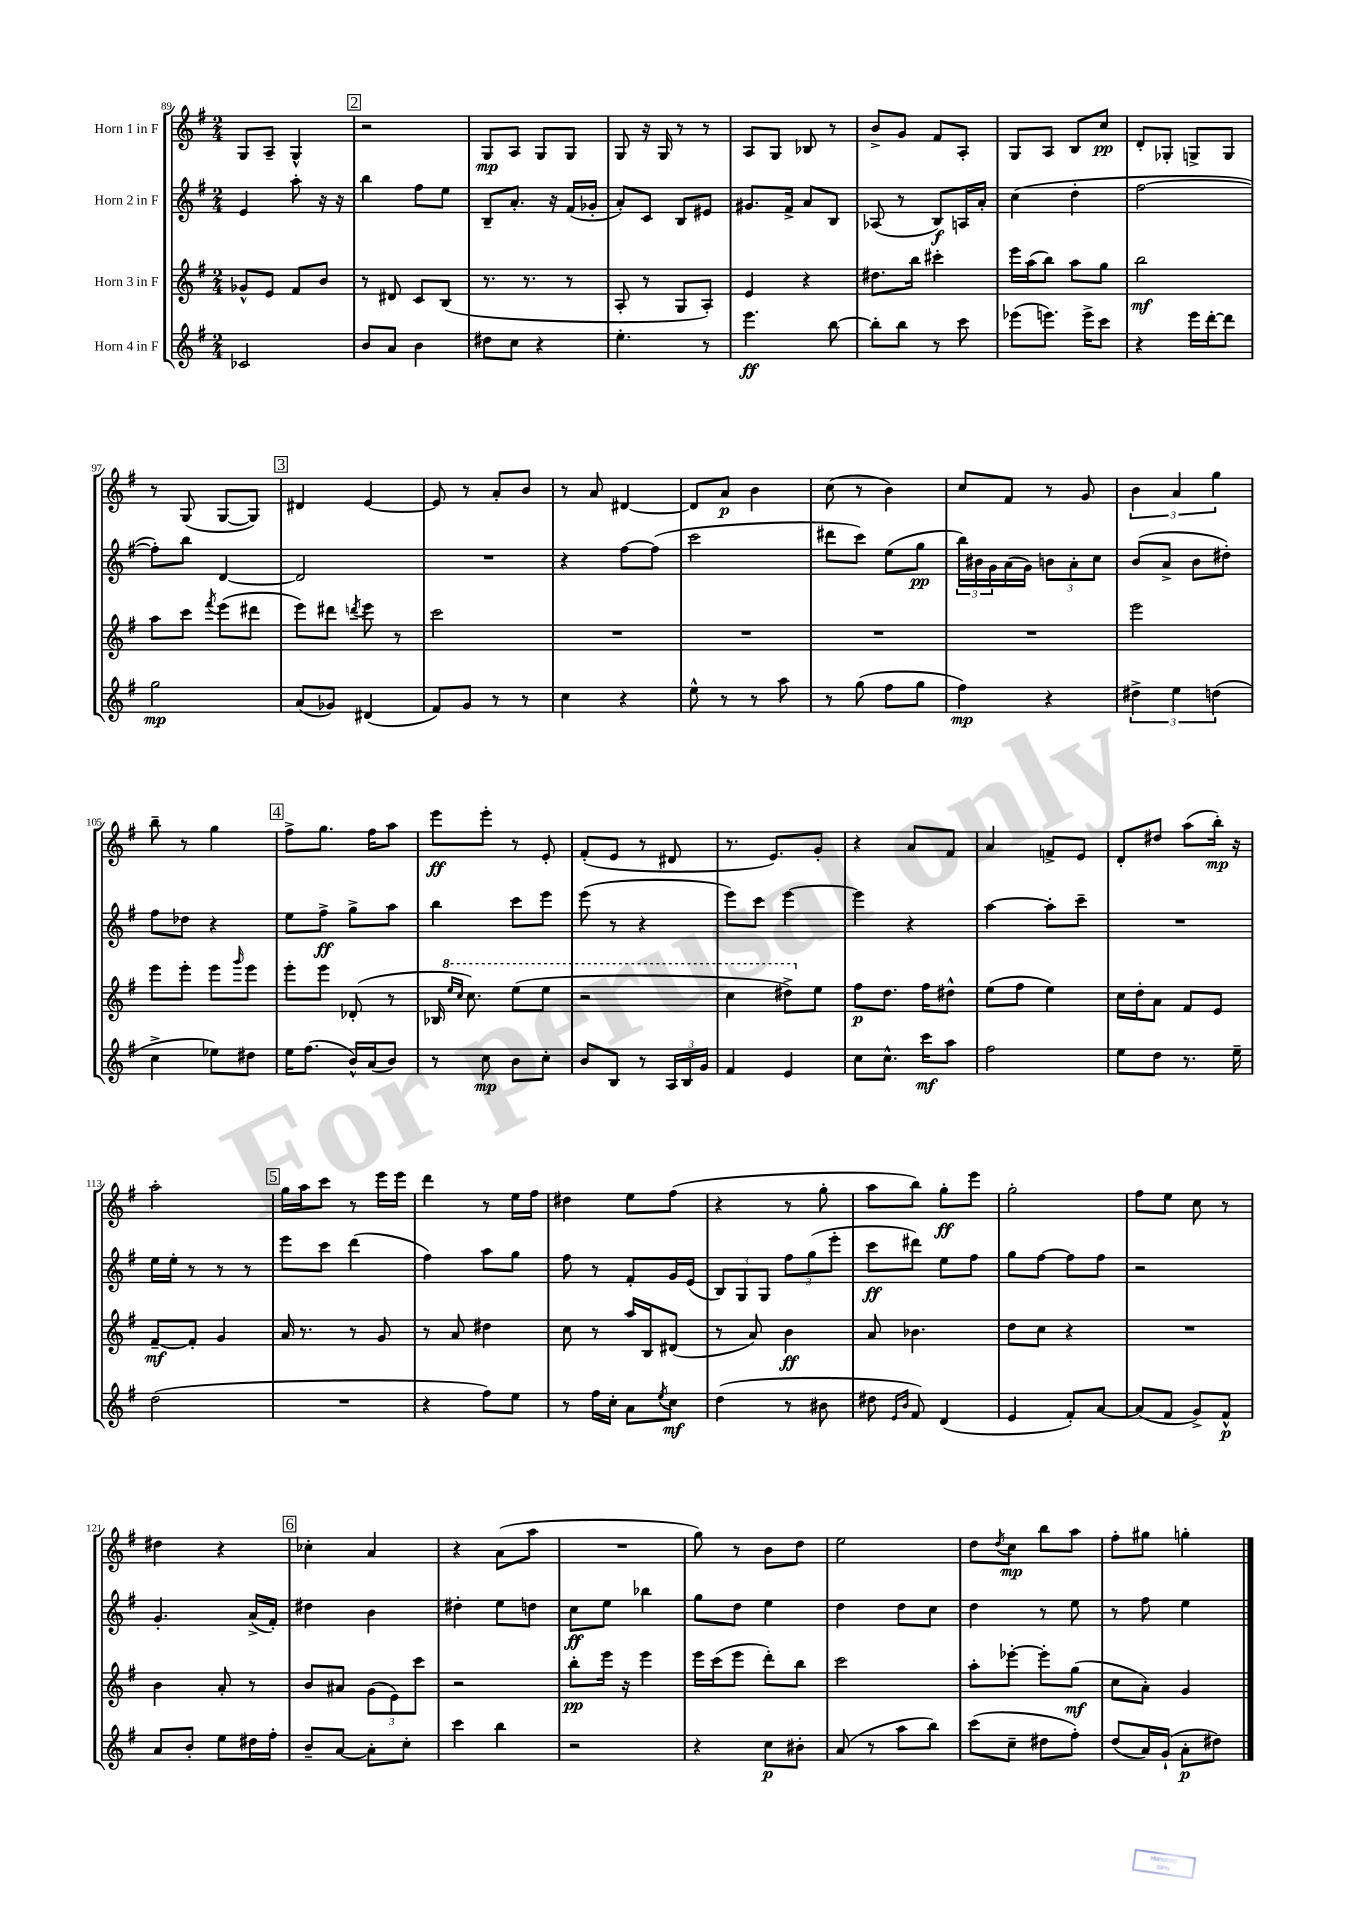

**kern	**kern	**kern	**kern
*staff4	*staff3	*staff2	*staff1
*clefG2	*clefG2	*clefG2	*clefG2
*k[f#]	*k[f#]	*k[f#]	*k[f#]
*M2/4	*M2/4	*M2/4	*M2/4
2c-/	8g-^^/L	4e/	8G/L
.	8e/J	.	8A~/J
.	8f#/L	8aa'\	4G^^/
.	8b/J	16r	.
.	.	16r	.
=	=	=	=
8b/L	8r	4bb\	2r
8a/J	8d#/	.	.
4b\	8c/L	8ff#\L	.
.	(8B/J	8ee\J	.
=	=	=	=
8dd#\L	8.r	8B~/L	8G/L
8cc\J	.	8.a'/J	8A/J
.	8.r	.	.
4r	.	.	8G/L
.	.	16r	.
.	8r	(16f#/LL	8G/J
.	.	16g-'/JJ	.
=	=	=	=
4.ee'\	8A'/	8a'/L)	8G/
.	8r	8c/J	16r
.	.	.	16G/
.	8G/L	8B/L	8r
8r	8A'/J)	8e#/J	8r
=	=	=	=
4.eee\	4e/	8.g#/L	8A/L
.	.	.	8G/J
.	.	16f#^/Jk	.
.	4r	8a/L	8B-/
[8bb\	.	8B/J	8r
=	=	=	=
8bb'\]L	8.dd#\L	(8A-/	8b^/L
8bb\J	.	8r	8g/J
.	16bb\Jk	.	.
8r	4ccc#'\	8B/L)	8f#/L
8ccc\	.	16A/L	8A'/J
.	.	16a'/JJ	.
=	=	=	=
(8eee-\L	16eee\LL	(4cc\	8G/L
.	(16aa\J	.	.
8.eee\J)	8bb\J)	.	8A/J
.	8aa\L	4dd'\	8B/L
16eee^\LK	.	.	.
8ccc\J	8gg\J	.	8cc/J
=	=	=	=
4r	2bb\	[2ff#\	8d'/L
.	.	.	8G-'/J
16eee\LL	.	.	8G^/L
[16ddd'\J	.	.	.
8ddd\]J	.	.	8G/J
=	=	=	=
2gg\	8aa\L	8ff#'\]L)	8r
.	8ccc\J	8bb\J	(8G/
.	8qfff#/	.	.
.	(8eee\L	[4d/	[8G/L
.	8ddd#\J	.	8G/]J)
=	=	=	=
(8a/L	8eee\L)	2d/]	4d#/
8g-/J)	8ddd#\J	.	.
.	8qddd/	.	.
(4d#/	8eee\	.	[4e/
.	8r	.	.
=	=	=	=
8f#/L)	2ccc\	2r	8e/]
8g/J	.	.	8r
8r	.	.	8a'/L
8r	.	.	8b/J
=	=	=	=
4cc\	2r	4r	8r
.	.	.	8a/
4r	.	[8ff#\L	[4d#/
.	.	(8ff#\]J	.
=	=	=	=
8ee^^\	2r	2ccc\	8d#/]L
8r	.	.	8a/J
8r	.	.	4b\
8aa\	.	.	.
=	=	=	=
8r	2r	8ddd#\L	(8cc\
(8gg\	.	8ccc\J)	8r
8ff#\L	.	(8ee\L	4b\)
8gg\J	.	8gg\J	.
=	=	=	=
4ff#\)	2r	24bb\LL)	8cc/L
.	.	24b#\	.
.	.	24g\	.
.	.	(16a\	8f#/J
.	.	16g\JJ)	.
4r	.	12b\L	8r
.	.	12a'\	.
.	.	.	8g/
.	.	12cc\J	.
=	=	=	=
6dd#^\	2eee\	(8b/L	6b\
.	.	8a^/J	.
6ee\	.	.	6a/
.	.	8b\L	.
(6dd\	.	.	6gg\
.	.	8dd#'\J)	.
=	=	=	=
4cc^\	8eee\L	8ff#\L	8bb~\
.	8eee'\J	8dd-\J	8r
8ee-\L)	8eee\L	4r	4gg\
.	16qqggg/	.	.
8dd#\J	8eee\J	.	.
=	=	=	=
16ee\LK	8eee'\L	8ee\L	8ff#^\L
(8.ff#\J	.	.	.
.	8eee\J	8ff#^\J	8.gg\J
16b^^/LL)	(8d-'/	8gg^\L	.
(16a/J	.	.	16ff#\LK
8b/J)	8r	8aa\J	8aa\J
=	=	=	=
8r	16B-/	4bb\	8eee\L
.	16qqeee/LL	.	.
.	16qqccc/JJ	.	.
.	8.ccc\)	.	.
8cc\	.	.	8eee'\J
8b\L	(8eee\L	8ccc\L	8r
8cc'\J	8eee\J	8eee\J	8e'/
=	=	=	=
8b/L	2r	(8eee\	(8f#'/L
8B/J	.	8r	8e/J
8r	.	4r	8r
24A/LL	.	.	8d#/
24B/	.	.	.
24g/JJ	.	.	.
=	=	=	=
4f#/	4ccc\	8eee\L)	8.r
.	.	8ccc\J	.
.	.	.	8.e/L)
4e/	8ddd#^\L)	[4eee\	.
.	8ee\J	.	8g'/J
=	=	=	=
8cc\L	8ff#\L	4eee\]	4r
8.cc^^\J	8.dd\J	.	.
.	.	4r	8a/L
16ccc\LK	16ff#\LK	.	.
8aa\J	8dd#^^\J	.	8f#/J
=	=	=	=
2ff#\	(8ee\L	[4aa\	4a/
.	8ff#\J	.	.
.	4ee\)	8aa'\]L	8f^/L
.	.	8ccc~\J	8e/J
=	=	=	=
8ee\L	16cc\LL	2r	8d'/L
.	16dd'\J	.	.
8dd\J	8a\J	.	8dd#/J
8.r	8f#/L	.	(8aa\L
.	8e/J	.	16bb'\Jk)
16ee~\	.	.	16r
=	=	=	=
(2dd\	[8f#~/L	16ee\LL	2aa'\
.	.	16ee'\JJ	.
.	8f#'/]J	8r	.
.	4g/	8r	.
.	.	8r	.
=	=	=	=
2r	16a/	8eee\L	16gg\LL
.	8.r	.	16aa\J
.	.	8ccc\J	8ccc\J
.	8r	(4ddd\	8r
.	8g/	.	16eee\LL
.	.	.	16eee\JJ
=	=	=	=
4r	8r	4ff#\)	4ddd\
.	8a/	.	.
8ff#\L)	4dd#\	8aa\L	8r
8ee\J	.	8gg\J	16ee\LL
.	.	.	16ff#\JJ
=	=	=	=
8r	8cc\	8ff#\	4dd#\
16ff#\LL	8r	8r	.
16cc'\JJ	.	.	.
8a\L	16aa/LL	8f#'/L	8ee\L
.	16B/J	.	.
8qee/	.	.	.
8cc\J	(8d#/J	16g/L	(8ff#\J
.	.	(16e/JJ	.
=	=	=	=
(4dd\	8r	12B/L)	4r
.	.	12G/	.
.	8a/)	.	.
.	.	12G/J	.
8r	4b\	12ff#\L	8r
.	.	(12gg\	.
8b#\	.	.	8gg'\
.	.	12eee'\J	.
=	=	=	=
8dd#\	8a/	8ccc\L	8aa\L
16qqe/LL	.	.	.
16qqb/JJ	.	.	.
8f#/)	4.b-\	8ddd#\J)	8bb\J)
(4d/	.	8ee\L	8gg'\L
.	.	8ff#\J	8eee\J
=	=	=	=
4e/	8dd\L	8gg\L	2gg'\
.	8cc\J	[8ff#\J	.
8f#'/L)	4r	8ff#\]L	.
[8a/J	.	8ff#\J	.
=	=	=	=
(8a/]L	2r	2r	8ff#\L
8f#/J	.	.	8ee\J
8g^/L)	.	.	8cc\
8f#^^/J	.	.	8r
=	=	=	=
8a/L	4b\	4.g'/	4dd#\
8b'/J	.	.	.
8ee\L	8a'/	.	4r
16dd#\L	8r	(16a^/LL	.
16ff#'\JJ	.	16f#'/JJ)	.
=	=	=	=
8b~/L	8b/L	4dd#\	4cc-'\
[8a/J	8a#/J	.	.
8a'\]L	(12g\L	4b\	4a/
.	12e\)	.	.
8cc'\J	.	.	.
.	12ccc\J	.	.
=	=	=	=
4ccc\	2r	4dd#'\	4r
4bb\	.	8ee\L	(8a\L
.	.	8dd\J	8aa\J
=	=	=	=
2r	8bb'\L	8cc\L	2r
.	16eee\Jk	8ee\J	.
.	16r	.	.
.	4eee\	4bb-\	.
=	=	=	=
4r	16eee\LL	8gg\L	8gg\)
.	(16ccc\J	.	.
.	8eee\J	8dd\J	8r
8cc\L	8ddd'\L)	4ee\	8b\L
8b#'\J	8bb\J	.	8dd\J
=	=	=	=
(8a/	2ccc\	4dd\	2ee\
8r	.	.	.
8aa\L	.	8dd\L	.
8bb\J)	.	8cc\J	.
=	=	=	=
(8ccc\L	8aa'\L	4dd\	8dd\L
.	.	.	8qdd/
8cc~\J	[8eee-'\J	.	8cc\J
8dd#\L	8eee-'\]L	8r	8bb\L
8ff#'\J)	(8gg\J	8ee\	8aa\J
=	=	=	=
(8dd/L	8cc\L	8r	8ff#'\L
16a/L)	8a'\J)	8ff#\	8gg#\J
(16g`/JJ	.	.	.
8a'\L	4g/	4ee\	4gg'\
8dd#\J)	.	.	.
==	==	==	==
*-	*-	*-	*-
